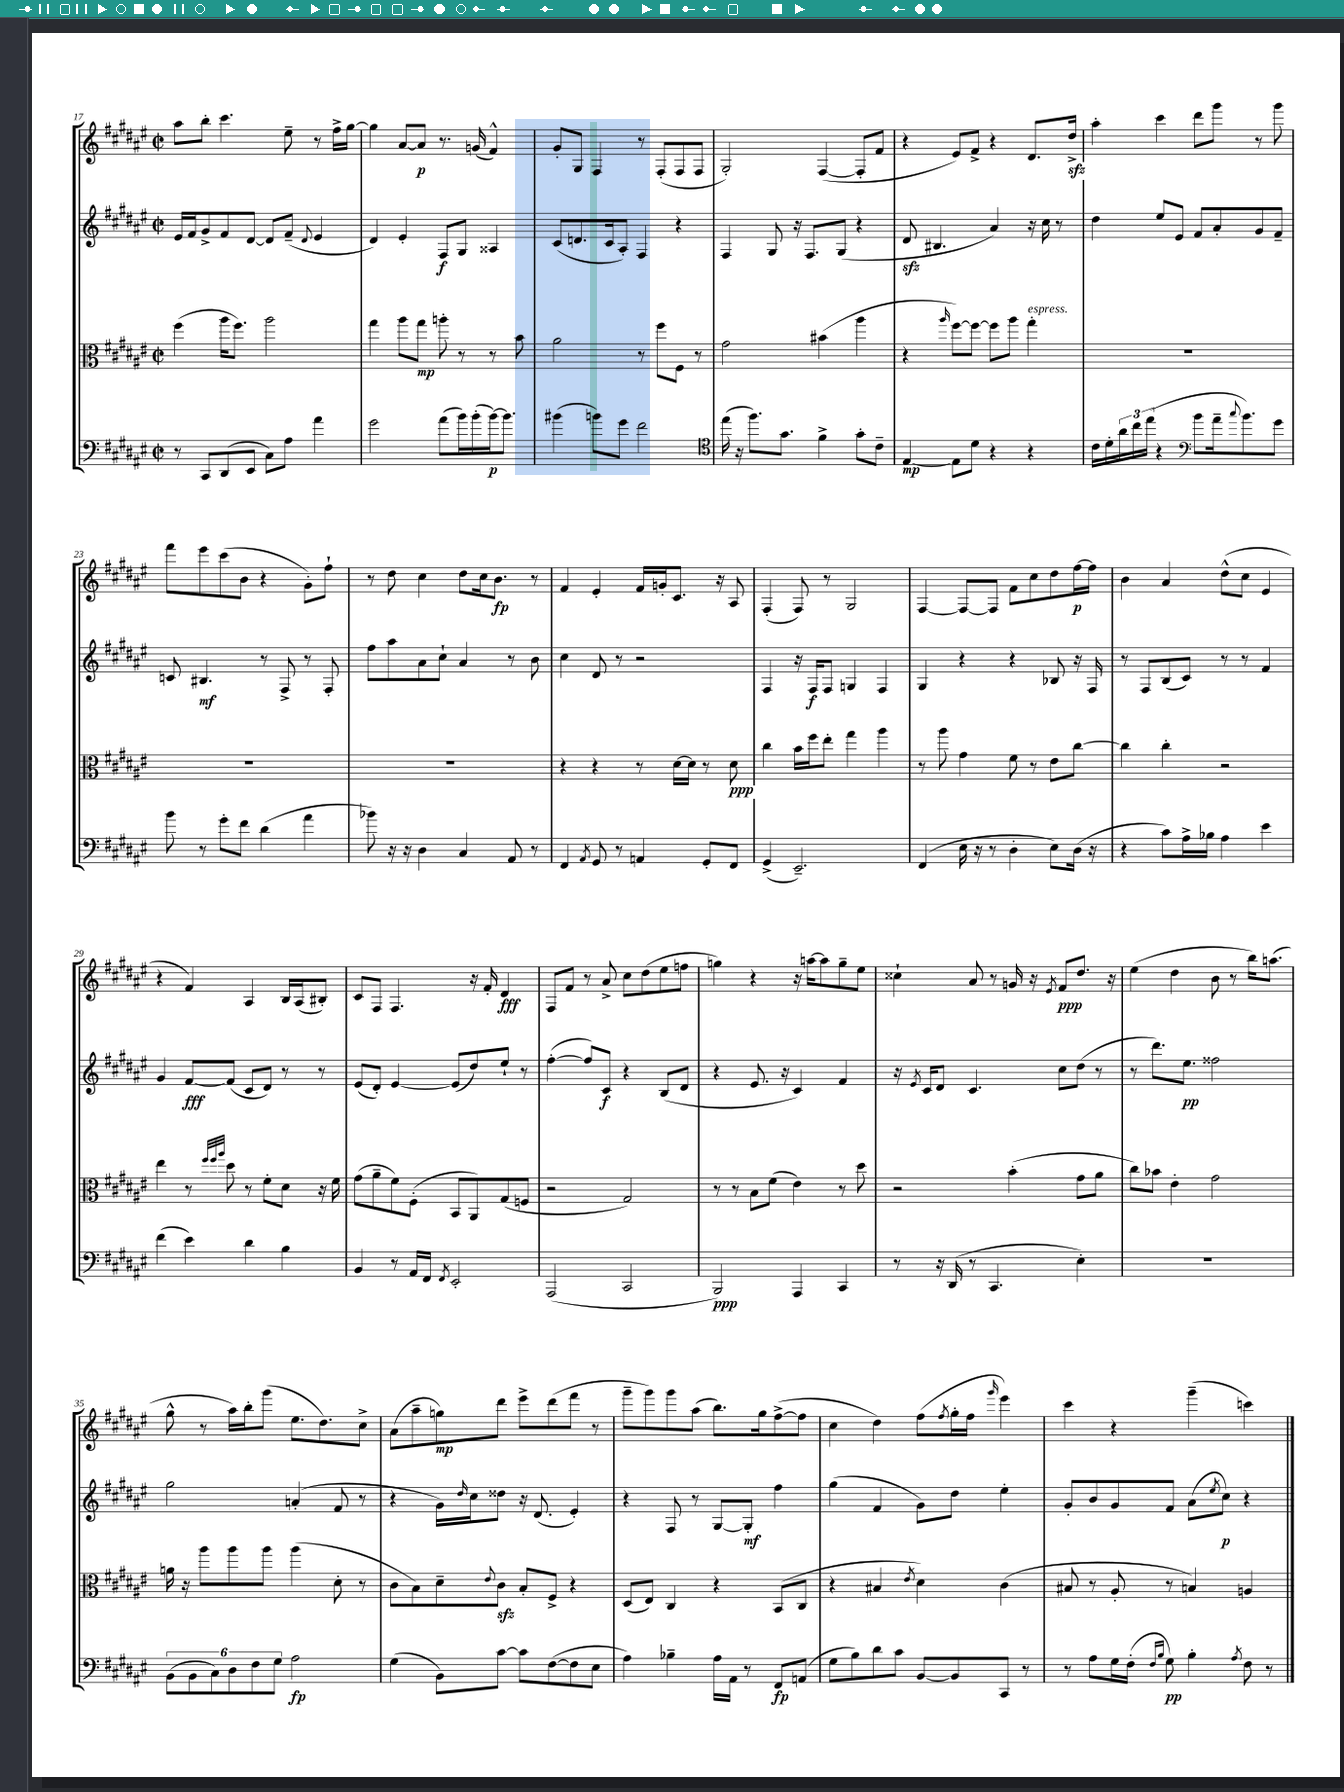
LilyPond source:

<<
\new StaffGroup <<
\new Staff = "s0" {
    \clef treble \key fis \major \defaultTimeSignature \time 2/2
    ais''8 b''8-. cis'''4. eis''8-- r8 fis''16-> gis''16~ |
    gis''4 ais'8~ ais'8\p r8. g'16( fis'4-^) |
    gis'8-. gis8 fis4 r8 fis8-.( fis8 fis8 |
    gis2-.) fis4~( fis8-. fis'8 |
    r4 eis'8) fis'8-> r4 dis'8. dis''16->\sfz |
    ais''4-. cis'''4 dis'''8 gis'''8 r8 gis'''8 |
    fis'''8 eis'''8 cis'''8( b'8 r4 gis'8-.) fis''8-! |
    r8 dis''8 cis''4 dis''8 cis''16 b'8.\fp r8 |
    fis'4 eis'4-. fis'16 g'16-. cis'8. r16 ais8 |
    fis4-.( fis8) r8 gis2 |
    fis4~ fis8~ fis8 fis'8 cis''8 dis''8 fis''16~\p fis''16 |
    b'4 ais'4 dis''8-^( cis''8 eis'4 |
    r4 fis'4) ais4 b16 ais16( bis8-.) |
    cis'8 fis8 fis4. r16 fis'16-. dis'4\fff |
    fis8 fis'8 r8 ais'8-> cis''8 dis''8( eis''8 f''8 |
    g''4) r4 r16 a''16~ a''8 g''8-- eis''8 |
    cisis''4-! ais'8 r8 g'16 r16 \acciaccatura { eis'8 } fis'8\ppp dis''8. r16 |
    eis''4( dis''4 b'8 r8 b''16) a''8.( |
    gis''8-^ r8 ais''16) b''16-. gis'''8( eis''8. dis''8.) cis''8-> |
    ais'8( ais''8-- g''8\mp) dis'''8 eis'''8-> dis'''8( fis'''8 r8 |
    gis'''8-- gis'''8) gis'''8 ais''8( b''8.) gis''16 fis''8~->( fis''8 |
    cis''4 dis''4) fis''8( \acciaccatura { fis''8 } gis''16-. fis''16 \grace { gis'''16 } eis'''4) |
    cis'''4 r4 gis'''4--( c'''4) \bar "|." |
}
\new Staff = "s1" {
    \clef treble \key fis \major \defaultTimeSignature \time 2/2
    eis'16 fis'16 gis'8-> fis'8 dis'8~ dis'8 fis'8--( \appoggiatura { dis'8 } eis'4 |
    dis'4) eis'4-. fis8\f gis8 aisis4 |
    cis'8( d'8. cis'16 ais8-.) fis4 r4 |
    fis4 gis8 r16 fis8. gis8( r4 |
    dis'8\sfz bis4. ais'4) r16 cis''16 r8 |
    dis''4 eis''8 eis'8 fis'8 ais'8-. gis'8 fis'8-- |
    c'8 bis4.\mf r8 fis8-> r8 fis8-. |
    fis''8 ais''8 ais'8 cis''8-! ais'4 r8 b'8 |
    cis''4 dis'8 r8 r2 |
    fis4 r16 fis16\f fis8 g4 fis4 |
    gis4 r4 r4 bes8 r16 fis16 |
    r8 fis8 b8( cis'8) r8 r8 fis'4 |
    gis'4 fis'8~\fff fis'8( cis'8 dis'8) r8 r8 |
    eis'8( dis'8-.) eis'4~ eis'8( dis''8) eis''8-! r8 |
    fis''4~-.( fis''8) cis'8\f r4 b8( dis'8 |
    r4 eis'8. r16 cis'4) fis'4 |
    r16 \acciaccatura { eis'8 } cis'16 dis'8 cis'4. cis''8 dis''8( r8 |
    r8 dis'''8.) eis''8.\pp fisis''2 |
    gis''2 a'4-.( fis'8 r8 |
    r4 gis'16) \grace { dis''16 } cis''16 disis''8 r16 dis'8.( eis'4-.) |
    r4 fis8 r8 gis8~ gis8-.\mf fis''4 |
    gis''4( fis'4 gis'8) dis''8 eis''4-. |
    gis'8-. b'8 gis'8 fis'8 ais'8( \acciaccatura { eis''8 } cis''8\p) r4 \bar "|." |
}
\new Staff = "s2" {
    \clef alto \key fis \major \defaultTimeSignature \time 2/2
    fis''4( ais''16 fis''8.) ais''2 |
    gis''4 ais''8 gis''8\mp a''8-. r8 r8 b'8 |
    ais'2 r8 fis''8 fis8 r8 |
    gis'2 bis'4( ais''4 |
    r4 \grace { ais''16 } fis''8~) fis''8~ fis''8 ais''8 gis''4-.^\markup { \italic "espress." } |
    R1 |
    R1 |
    R1 |
    r4 r4 r8 dis'16~ dis'16 r8 dis'8\ppp |
    cis''4 b'16 fis''16 eis''8-. gis''4 ais''4 |
    r8 ais''8 gis'4 fis'8 r8 eis'8 cis''8~ |
    cis''4 cis''4-. r2 |
    eis''4 r8 \grace { fis''32 fis''32 ais''32 } dis''8 r8 fis'8-. dis'8 r16 fis'16 |
    gis'8( ais'8-- fis'8) fis8-.( b,8 ais,8) gis8( f8 |
    r2 gis2) |
    r8 r8 b8 fis'8( eis'4) r8 dis''8 |
    r2 b'4-.( gis'8 ais'8 |
    cis''8) bes'8 eis'4-. gis'2 |
    a'16 r16 ais''8 ais''8 ais''8 ais''4( dis'8-. r8 |
    cis'8 b8) dis'8-- \appoggiatura { eis'8 } cis'8\sfz b8-. fis8-> r4 |
    dis8( eis8) cis4 r4 b,8( cis8 |
    r4 bis4 \acciaccatura { eis'8 } dis'4) cis'4( |
    bis8 r8 ais8-. r8 b4) a4 \bar "|." |
}
\new Staff = "s3" {
    \clef bass \key fis \major \defaultTimeSignature \time 2/2
    r8 cis,8 dis,8( eis,8 cis8) ais8 ais'4 |
    gis'2 ais'8( b'16) b'16-.( b'16~\p) b'8. |
    bis'4( b'8) gis'8 fis'2 |
    \clef tenor eis''16( r16 fis''8.) gis'8. fis'4-> gis'8-. cis'8-- |
    eis4~\mp eis8 dis'8 r4 r4 |
    cis'16 dis'16-. \tuplet 3/2 { ais'16 cis''16 eis''16( } r4 \clef bass b'8 ais'16-- \appoggiatura { cis''8 } b'8.) gis'8 |
    b'8 r8 gis'8-. fis'8 dis'4( ais'4 |
    bes'8) r16 r16 dis4 cis4 ais,8 r8 |
    fis,4 \acciaccatura { ais,8 } gis,8 r8 a,4 gis,8-. fis,8 |
    gis,4->( eis,2.--) |
    fis,4( eis16 r16 r8 dis4-. eis8) dis16( r16 |
    r4 cis'8) ais16-> bes16 ais4 eis'4 |
    fis'4( eis'4) dis'4 b4 |
    b,4 r8 ais,16 fis,16 \acciaccatura { fis,8 } eis,2-. |
    ais,,2( cis,2 |
    b,,2\ppp) ais,,4 cis,4 |
    r8 r16 dis,16( r8 cis,4. eis4-.) |
    R1 |
    \tuplet 6/4 { b,8( b,8 cis8) dis8 fis8 gis8 } ais2\fp |
    gis4( b,8) cis'8~ cis'8 fis8~( fis8 eis8 |
    ais4) bes4-- ais16 ais,16 r8 fis,8\fp a,8( |
    gis8 b8) dis'8 cis'8 b,8~ b,8 cis,8 r8 |
    r8 ais8 gis16 fis16-.( \grace { fis16 b16 } gis8\pp) b4-. \acciaccatura { ais8 } fis8 r8 \bar "|." |
}
>>
>>
\layout { \context { \Score currentBarNumber = #17 } }
